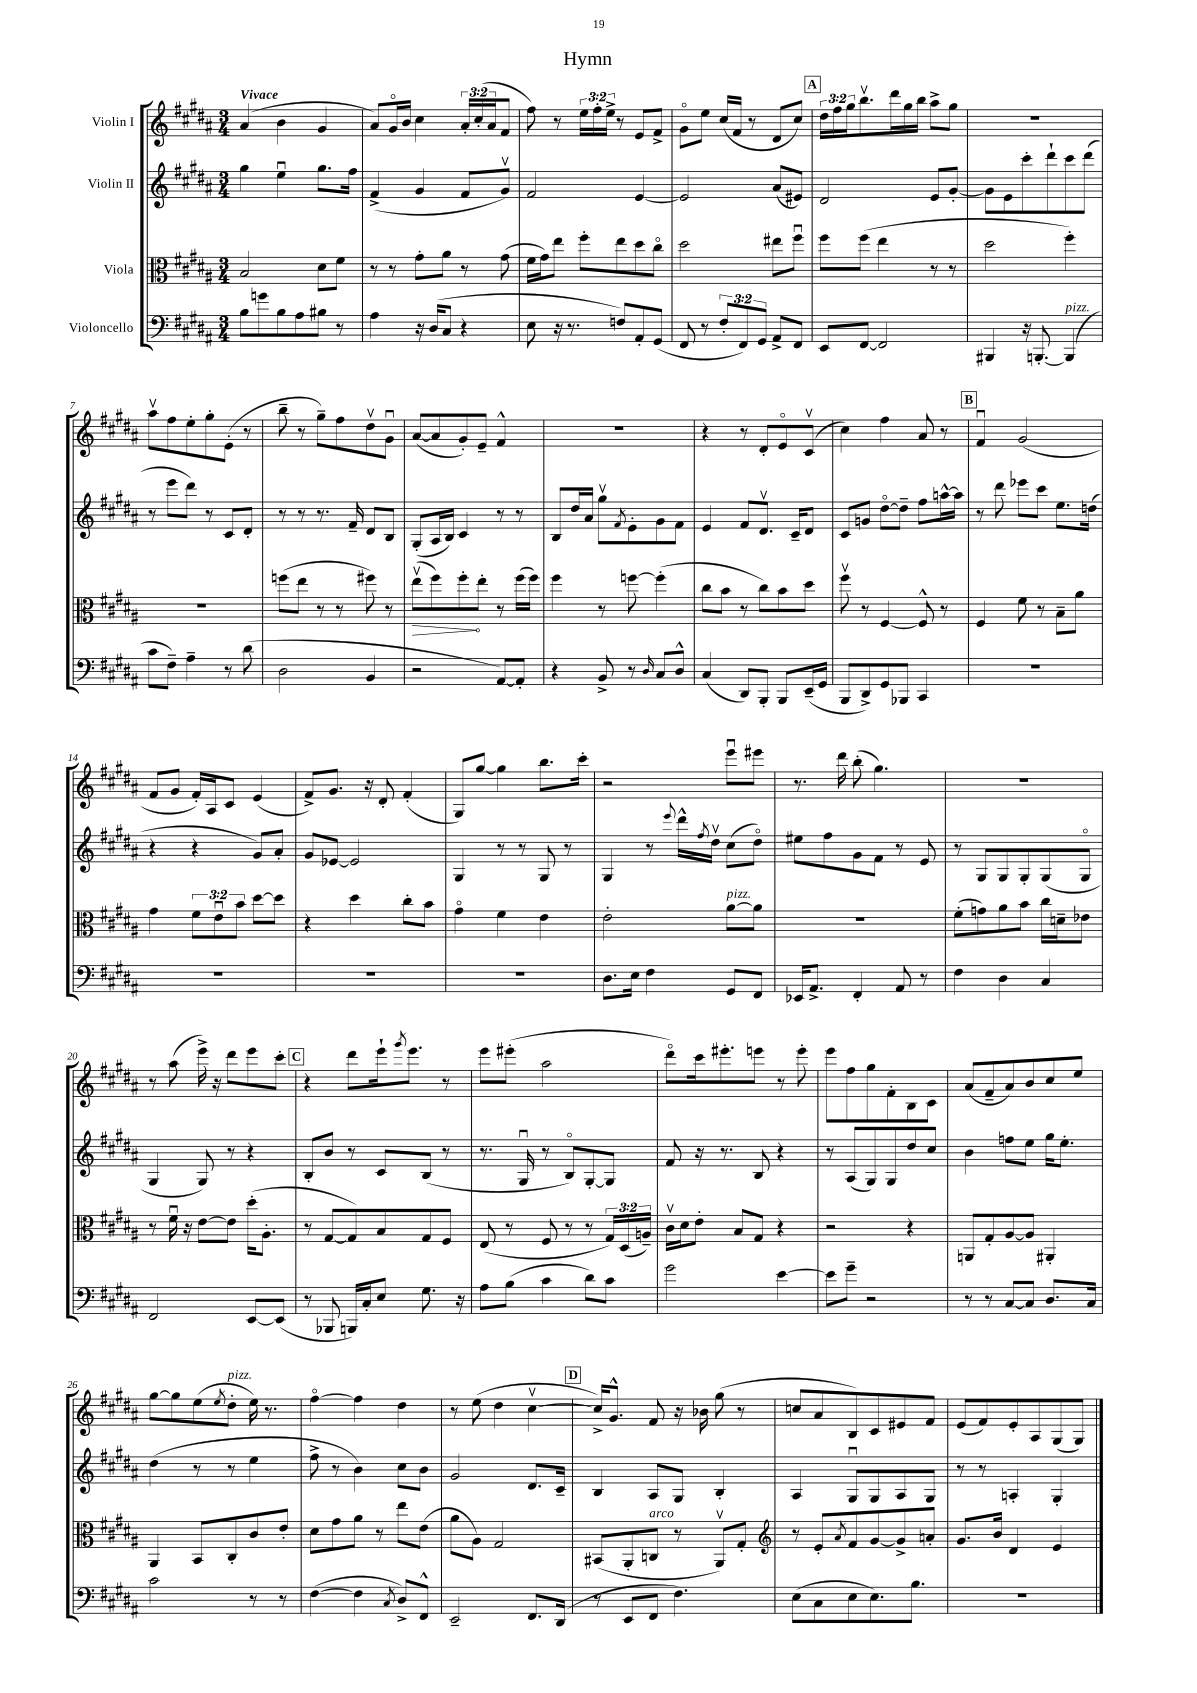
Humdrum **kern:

**kern	**kern	**kern	**kern
*staff4	*staff3	*staff2	*staff1
*clefF4	*clefC3	*clefG2	*clefG2
*k[f#c#g#d#a#]	*k[f#c#g#d#a#]	*k[f#c#g#d#a#]	*k[f#c#g#d#a#]
*M3/4	*M3/4	*M3/4	*M3/4
8B	2B	4gg#	(4a#
8g	.	.	.
8B	.	4eeu	4b
8A#	.	.	.
8B#	8d#	8.gg#	4g#
8r	8f#	.	.
.	.	16ff#	.
=	=	=	=
4A#	8r	(4f#^	8a#)
.	8r	.	16g#o
.	.	.	16b
16r	8g#'	4g#	4cc#
(16D#	.	.	.
8C#	8a#	.	.
4r	8r	8f#	24a#'
.	.	.	(24cc#'
.	.	.	24a#
.	(8g#	8g#v)	8f#
=	=	=	=
8E	16f#	2f#	8ff#)
.	16g#)	.	.
16r	8ee	.	8r
8.r	.	.	.
.	8ff#'	.	24ee
.	.	.	24ff#'
.	.	.	24ee^
8F)	8ee	.	8r
8AA#'	8dd#	[4e	8e
(8GG#	8cc#o	.	8f#^
=	=	=	=
8FF#	2dd#	2e]	8g#o
8r	.	.	8ee
12F#'	.	.	(16cc#
.	.	.	16f#
12FF#)	.	.	.
.	.	.	8r
12GG#	.	.	.
8AA#^	8ee#	(8a#	8d#
8FF#	8ff#u	8e#)	8cc#)
=	=	=	=
8EE	8ff#	2d#	24dd#
.	.	.	24ff#
.	.	.	24gg#
[8FF#	(8ff#	.	8.bbv
2FF#]	4ee	.	.
.	.	.	16ddd#
.	.	.	16gg#
.	.	.	16bb
.	8r	8e	8aa#^
.	8r	[8g#'	8gg#
=	=	=	=
4BBB#	2dd#	8g#]	2.r
.	.	8e	.
16r	.	8ccc#'	.
[8.BBB'	.	.	.
.	.	8ddd#`	.
(4BBB]	4ff#')	8ccc#	.
.	.	(8ddd#	.
=	=	=	=
8c#	2.r	8r	8aa#v
8F#~)	.	8eee	8ff#
4A#~	.	8ddd#)	8ee'
.	.	8r	8gg#'
8r	.	8c#	(8e'
(8d#	.	8d#'	8r
=	=	=	=
2D#	(8ff	8r	8bb~
.	8ee	8r	8r
.	8r	8.r	8gg#~)
.	8r	.	8ff#
.	.	16f#~	.
4BB	8ff#)	8d#	8dd#v
.	8r	8B	8g#u
=	=	=	=
2r	(8eev	(8G#'	([8a#
.	8ff#)	16A#	8a#]
.	.	16B)	.
.	8ff#'	4c#	8g#')
.	8ee'	.	8e~
[8AA#)	8r	8r	4f#^^
8AA#']	(16ff#	8r	.
.	16ff#)	.	.
=	=	=	=
4r	4ff#	8B	2.r
.	.	16dd#	.
.	.	16a#	.
8BB^	8r	8gg#v	.
.	.	8qf#	.
8r	[8ff	8e'	.
16qqD#	.	.	.
8C#	(4ff']	8g#	.
8D#^^	.	8f#	.
=	=	=	=
(4C#	8cc#	4e	4r
.	8b	.	.
8DD#)	8r	8f#	8r
8BBB'	8cc#)	8.d#v	8d#'
8BBB	8b	.	8eo
.	.	16c#~	.
(16EE~	8dd#	8d#	(8c#v
16GG#	.	.	.
=	=	=	=
8BBB	8ff#v	8c#	4cc#)
8DD#^)	8r	8g	.
8GG#	[4F#	[8dd#o	4ff#
8BBB-	.	8dd#~]	.
4CC#	8F#^^]	8ff#	8a#
.	8r	[16aa^^	8r
.	.	16aa]	.
=	=	=	=
2.r	4F#	8r	4f#u
.	.	8ddd#	.
.	8f#	8eee-	(2g#
.	8r	8ccc#	.
.	8B~	8.ee	.
.	8a#	.	.
.	.	(16dd	.
=	=	=	=
2.r	4g#	4r	8f#
.	.	.	8g#
.	12f#	4r	16f#')
.	.	.	16A#
.	12eu	.	.
.	.	.	8c#
.	12b	.	.
.	[8dd#	8g#)	(4e
.	8dd#]	8a#'	.
=	=	=	=
2.r	4r	8g#	8f#^)
.	.	[8e-	8.g#
.	4dd#	2e-]	.
.	.	.	16r
.	.	.	8d#'
.	8cc#'	.	(4f#'
.	8b	.	.
=	=	=	=
2.r	4g#o	4G#	8G#)
.	.	.	[8gg#
.	4f#	8r	4gg#]
.	.	8r	.
.	4e	8G#	8.bb
.	.	8r	.
.	.	.	16ccc#'
=	=	=	=
8.D#	2e'	4G#	2r
16E	.	.	.
4F#	.	8r	.
.	.	8qqeee	.
.	.	16ddd#^^	.
.	.	8qff#	.
.	.	16dd#v	.
8GG#	[8a#	(8cc#	8eeeu
8FF#	8a#]	8dd#o)	8eee#
=	=	=	=
16EE-	2.r	8ee#	8.r
8.AA#^	.	.	.
.	.	8ff#	.
.	.	.	16ddd#
4FF#'	.	8g#	(8bb'
.	.	8f#	4.gg#)
8AA#	.	8r	.
8r	.	8e	.
=	=	=	=
4F#	(8f#'	8r	2.r
.	8g)	8G#	.
4D#	8a#	8G#	.
.	8b	8G#'	.
4C#	16cc#	(8G#	.
.	16d~	.	.
.	8e-	8G#o	.
=	=	=	=
2FF#	8r	4G#	8r
.	16f#u	.	(8aa#
.	16r	.	.
.	[8e	8G#)	16eee^)
.	.	.	16r
.	8e]	8r	8ddd#
[8EE	(16dd#'	4r	8eee
.	8.A#'	.	.
(8EE]	.	.	8ccc#'
=	=	=	=
8r	8r	8B'	4r
8BBB-	[8G#	8b	.
16BBB)	8G#])	8r	8ddd#
16C#'	.	.	.
8E	8B	8c#	16eee`
.	.	.	8qggg#
.	.	.	8.eee
8.G#	8G#	(8B	.
.	8F#	8r	8r
16r	.	.	.
=	=	=	=
8A#	(8E	8.r	8eee
(8B	8r	.	(8eee#'
.	.	16G#u	.
4c#	8F#	8r	2aa#
.	8r	8Bo)	.
8d#)	8r	[8G#'	.
8c#	24G#)	8G#]	.
.	(24D#	.	.
.	24A~)	.	.
=	=	=	=
2g#	16c#v	8f#	8ddd#o)
.	16d#	.	.
.	8e'	16r	16ccc#
.	.	8.r	8.eee#'
.	8B	.	.
.	8G#	8B	8eee
[4e	4r	4r	8r
.	.	.	8eee'
=	=	=	=
8e]	2r	8r	8eee
8g#~	.	(8A#	8ff#
2r	.	8G#)	8gg#
.	.	8G#	8f#'
.	4r	8dd#	8B
.	.	8cc#	8c#
=	=	=	=
8r	8AA	4b	(8a#
8r	8G#'	.	8f#~
[8C#	[8A#	8ff	8a#)
8C#]	8A#]	8ee	8b
8.D#	4AA#'	16gg#	8cc#
.	.	8.ee'	.
.	.	.	8ee
16C#	.	.	.
=	=	=	=
2c#	4AA#	(4dd#	[8gg#
.	.	.	8gg#]
.	8BB	8r	(8ee
.	.	.	8qee
.	8C#'	8r	8dd#'
8r	8c#	4ee	16ee)
.	.	.	8.r
8r	8e'	.	.
=	=	=	=
([4F#	8d#	8ff#^	[4ff#o
.	8g#	8r	.
4F#]	8a#	4b)	4ff#]
.	8r	.	.
8qC#	.	.	.
8D#^)	8ee	8cc#	4dd#
8FF#^^	(8e	8b	.
=	=	=	=
2EE~	8a#	2g#	8r
.	8A#)	.	(8ee
.	2G#	.	4dd#
8.FF#	.	8.d#	[4cc#v
(16DD#	.	16c#~	.
=	=	=	=
8r	(8BB#	4B	16cc#^])
.	.	.	8.g#^^
8EE	8AA#'	.	.
8FF#	8C	8A#	8f#
4.F#)	8r	8G#	16r
.	.	.	16b-
.	8AA#v)	4B'	(8gg#
.	8G#'	.	8r
=	=	=	=
*	*clefG2	*	*
(8E	8r	4A#	8cc
8C#	8e'	.	8a#
.	8qa#	.	.
8E	8f#	8G#u	8B)
8.E)	[8g#	8G#	8c#
.	8g#^]	8A#	8e#
8.B	.	.	.
.	8a'	8G#	8f#
=	=	=	=
2.r	8.g#	8r	(8e
.	.	8r	8f#)
.	16b	.	.
.	4d#	4A'	8e'
.	.	.	8A#
.	4e	4G#'	(8G#
.	.	.	8G#)
==	==	==	==
*-	*-	*-	*-
